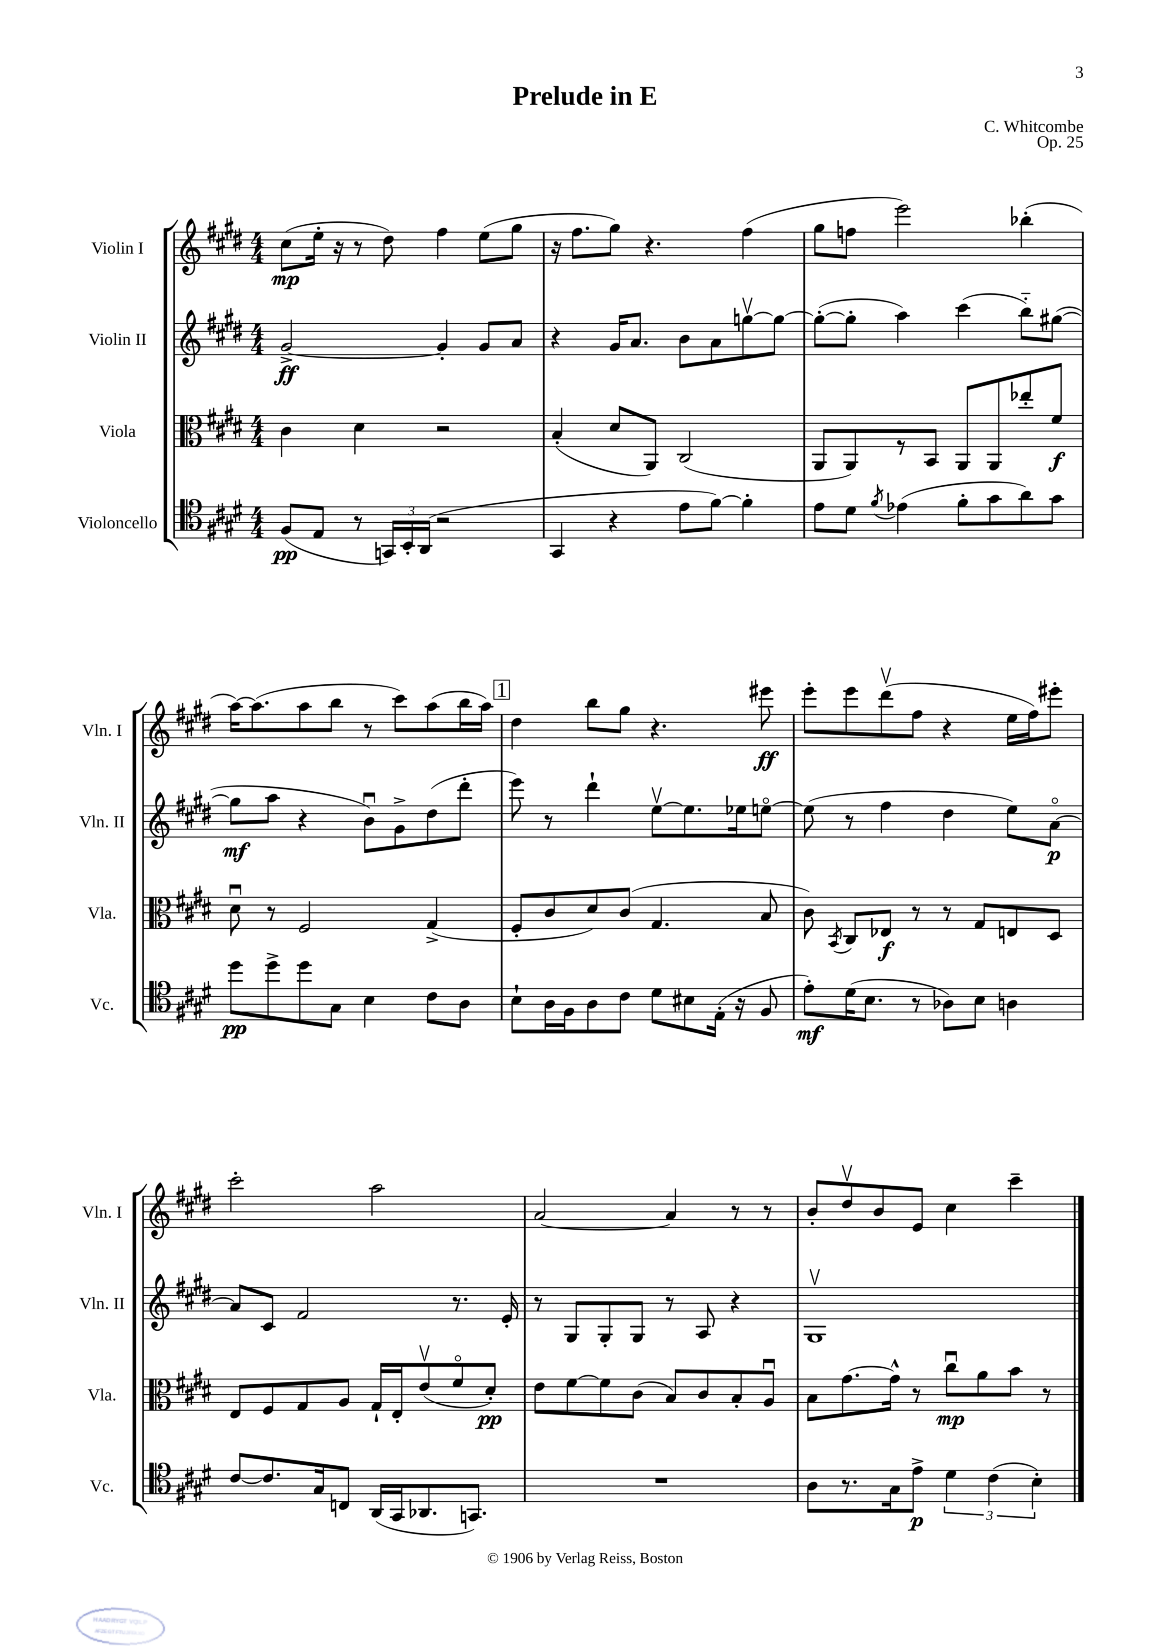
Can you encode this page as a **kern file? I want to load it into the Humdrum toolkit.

**kern	**dynam	**kern	**dynam	**kern	**dynam	**kern	**dynam
*part4	*part4	*part3	*part3	*part2	*part2	*part1	*part1
*staff4	*staff4	*staff3	*staff3	*staff2	*staff2	*staff1	*staff1
*I"Violoncello	*	*I"Viola	*	*I"Violin II	*	*I"Violin I	*
*I'Vc.	*	*I'Vla.	*	*I'Vln. II	*	*I'Vln. I	*
*clefC4	*	*clefC3	*	*clefG2	*	*clefG2	*
*k[f#c#g#d#]	*	*k[f#c#g#d#]	*	*k[f#c#g#d#]	*	*k[f#c#g#d#]	*
*M4/4	*	*M4/4	*	*M4/4	*	*M4/4	*
=1	=1	=1	=1	=1	=1	=1	=1
(8F#/L	pp	4c#\	.	[2g#^/	ff	(8cc#\L	mp
8E/J	.	.	.	.	.	16ee'\Jk	.
.	.	.	.	.	.	16r	.
8r	.	4d#\	.	.	.	8r	.
24GGn/LL)	.	.	.	.	.	8dd#\)	.
24BB'/	.	.	.	.	.	.	.
(24AA/JJ	.	.	.	.	.	.	.
2r	.	2r	.	4g#'/]	.	4ff#\	.
.	.	.	.	8g#/L	.	(8ee\L	.
.	.	.	.	8a/J	.	8gg#\J	.
=2	=2	=2	=2	=2	=2	=2	=2
4GG#/	.	(4B'/	.	4r	.	16r	.
.	.	.	.	.	.	8.ff#\L	.
4r	.	8d#/L	.	16g#/KL	.	8gg#\J)	.
.	.	.	.	8.a/J	.	.	.
.	.	8AA/J)	.	.	.	4.r	.
8e\L	.	(2C#/	.	8b\L	.	.	.
[8f#\J)	.	.	.	8a\	.	.	.
4f#'\]	.	.	.	[8ggnv\	.	(4ff#\	.
.	.	.	.	8gg\J_	.	.	.
=3	=3	=3	=3	=3	=3	=3	=3
8e\L	.	8AA/L	.	(8gg'\L_	.	8gg#\L	.
8d#\J	.	8AA/)	.	8gg'\J]	.	8ffn\J	.
8qf#/	.	.	.	.	.	.	.
(4e-X\	.	8r	.	4aa\)	.	2eee\)	.
.	.	8BB/J	.	.	.	.	.
8f#'\L	.	8AA/L	.	(4ccc#\	.	.	.
8g#\	.	8AA/	.	.	.	.	.
8a\)	.	8ee-X'/	.	8bb\L)	.	(4bb-X'\	.
8g#\J	.	8f#/J	f	([8gg#X\J	.	.	.
!!LO:LB:g=z
=4	=4	=4	=4	=4	=4	=4	=4
8dd#\L	pp	8d#u\	.	8gg#\L]	mf	[16aa\KL)	.
.	.	.	.	.	.	(8.aa\]	.
8dd#^\	.	8r	.	8aa\J	.	.	.
8dd#\	.	2F#/	.	4r	.	8aa\	.
8G#\J	.	.	.	.	.	8bb\J	.
4B\	.	.	.	8bu\L)	.	8r	.
.	.	.	.	8g#^\	.	8ccc#\L)	.
8c#\L	.	(4G#^/	.	(8dd#\	.	(8aa\	.
8A\J	.	.	.	8ddd#'\J	.	16bb\L	.
.	.	.	.	.	.	16aa\JJ)	.
!!LO:REH:place=s1:t=1
=5	=5	=5	=5	=5	=5	=5	=5
8B`\L	.	8F#'/L	.	8eee\)	.	4dd#\	.
16A\L	.	8c#/	.	8r	.	.	.
16F#\J	.	.	.	.	.	.	.
8A\	.	8d#/)	.	4ddd#`\	.	8bb\L	.
8c#\J	.	(8c#/J	.	.	.	8gg#\J	.
8d#\L	.	4.G#/	.	[8eev\L	.	4.r	.
8B#X\	.	.	.	8.ee\]	.	.	.
(16E'\Jk	.	.	.	.	.	.	.
16r	.	.	.	16ee-X\k	.	.	.
8F#/	.	8B/	.	[8een\J	.	8eee#X\	ff
=6	=6	=6	=6	=6	=6	=6	=6
8e'\L)	mf	8c#\)	.	(8ee\]	.	8eee'\L	.
.	.	8qBB/	.	.	.	.	.
(16d#\K	.	8C#/L	.	8r	.	8eee\	.
8.B\J	.	.	.	.	.	.	.
.	.	8E-X/J	f	4ff#\	.	(8ddd#v\	.
8r	.	8r	.	.	.	8ff#\J	.
8A-X\L)	.	8r	.	4dd#\	.	4r	.
8B\J	.	8G#/L	.	.	.	.	.
4An\	.	8En/	.	8ee\L)	.	16ee\LL	.
.	.	.	.	.	.	16ff#\J)	.
.	.	8D#/J	.	[8a\J	p	8eee#X'\J	.
!!LO:LB:g=z
=7	=7	=7	=7	=7	=7	=7	=7
[8c#/L	.	8E/L	.	8a/L]	.	2ccc#'\	.
8.c#/]	.	8F#/	.	8c#/J	.	.	.
.	.	8G#/	.	2f#/	.	.	.
16G#/k	.	.	.	.	.	.	.
8Cn/J	.	8A/J	.	.	.	.	.
(16AA/LL	.	16G#`/LL	.	.	.	2aa\	.
16GG#/J	.	16E'/J	.	.	.	.	.
8.AA-X/	.	(8ev/	.	.	.	.	.
.	.	8f#/	.	8.r	.	.	.
8.GGn/J)	.	.	.	.	.	.	.
.	.	8d#'/J)	pp	.	.	.	.
.	.	.	.	16e'/	.	.	.
=8	=8	=8	=8	=8	=8	=8	=8
1r	.	8e\L	.	8r	.	[2a/	.
.	.	[8f#\	.	8G#/L	.	.	.
.	.	8f#\]	.	8G#'/	.	.	.
.	.	(8c#\J	.	8G#/J	.	.	.
.	.	8B/L)	.	8r	.	4a/]	.
.	.	8c#/	.	8A/	.	.	.
.	.	8B'/	.	4r	.	8r	.
.	.	8Au/J	.	.	.	8r	.
=9	=9	=9	=9	=9	=9	=9	=9
8A\L	.	8B\L	.	1G#v	.	8b'/L	.
8.r	.	[8.g#\	.	.	.	8dd#v/	.
.	.	.	.	.	.	8b/	.
16G#\k	.	16g#^^\Jk]	.	.	.	.	.
8e^\J	p	8r	.	.	.	8e/J	.
6d#\	.	8cc#u\L	mp	.	.	4cc#\	.
.	.	8a\	.	.	.	.	.
(6c#\	.	.	.	.	.	.	.
.	.	8b\J	.	.	.	4ccc#~\	.
6B'\)	.	.	.	.	.	.	.
.	.	8r	.	.	.	.	.
==	==	==	==	==	==	==	==
*-	*-	*-	*-	*-	*-	*-	*-
